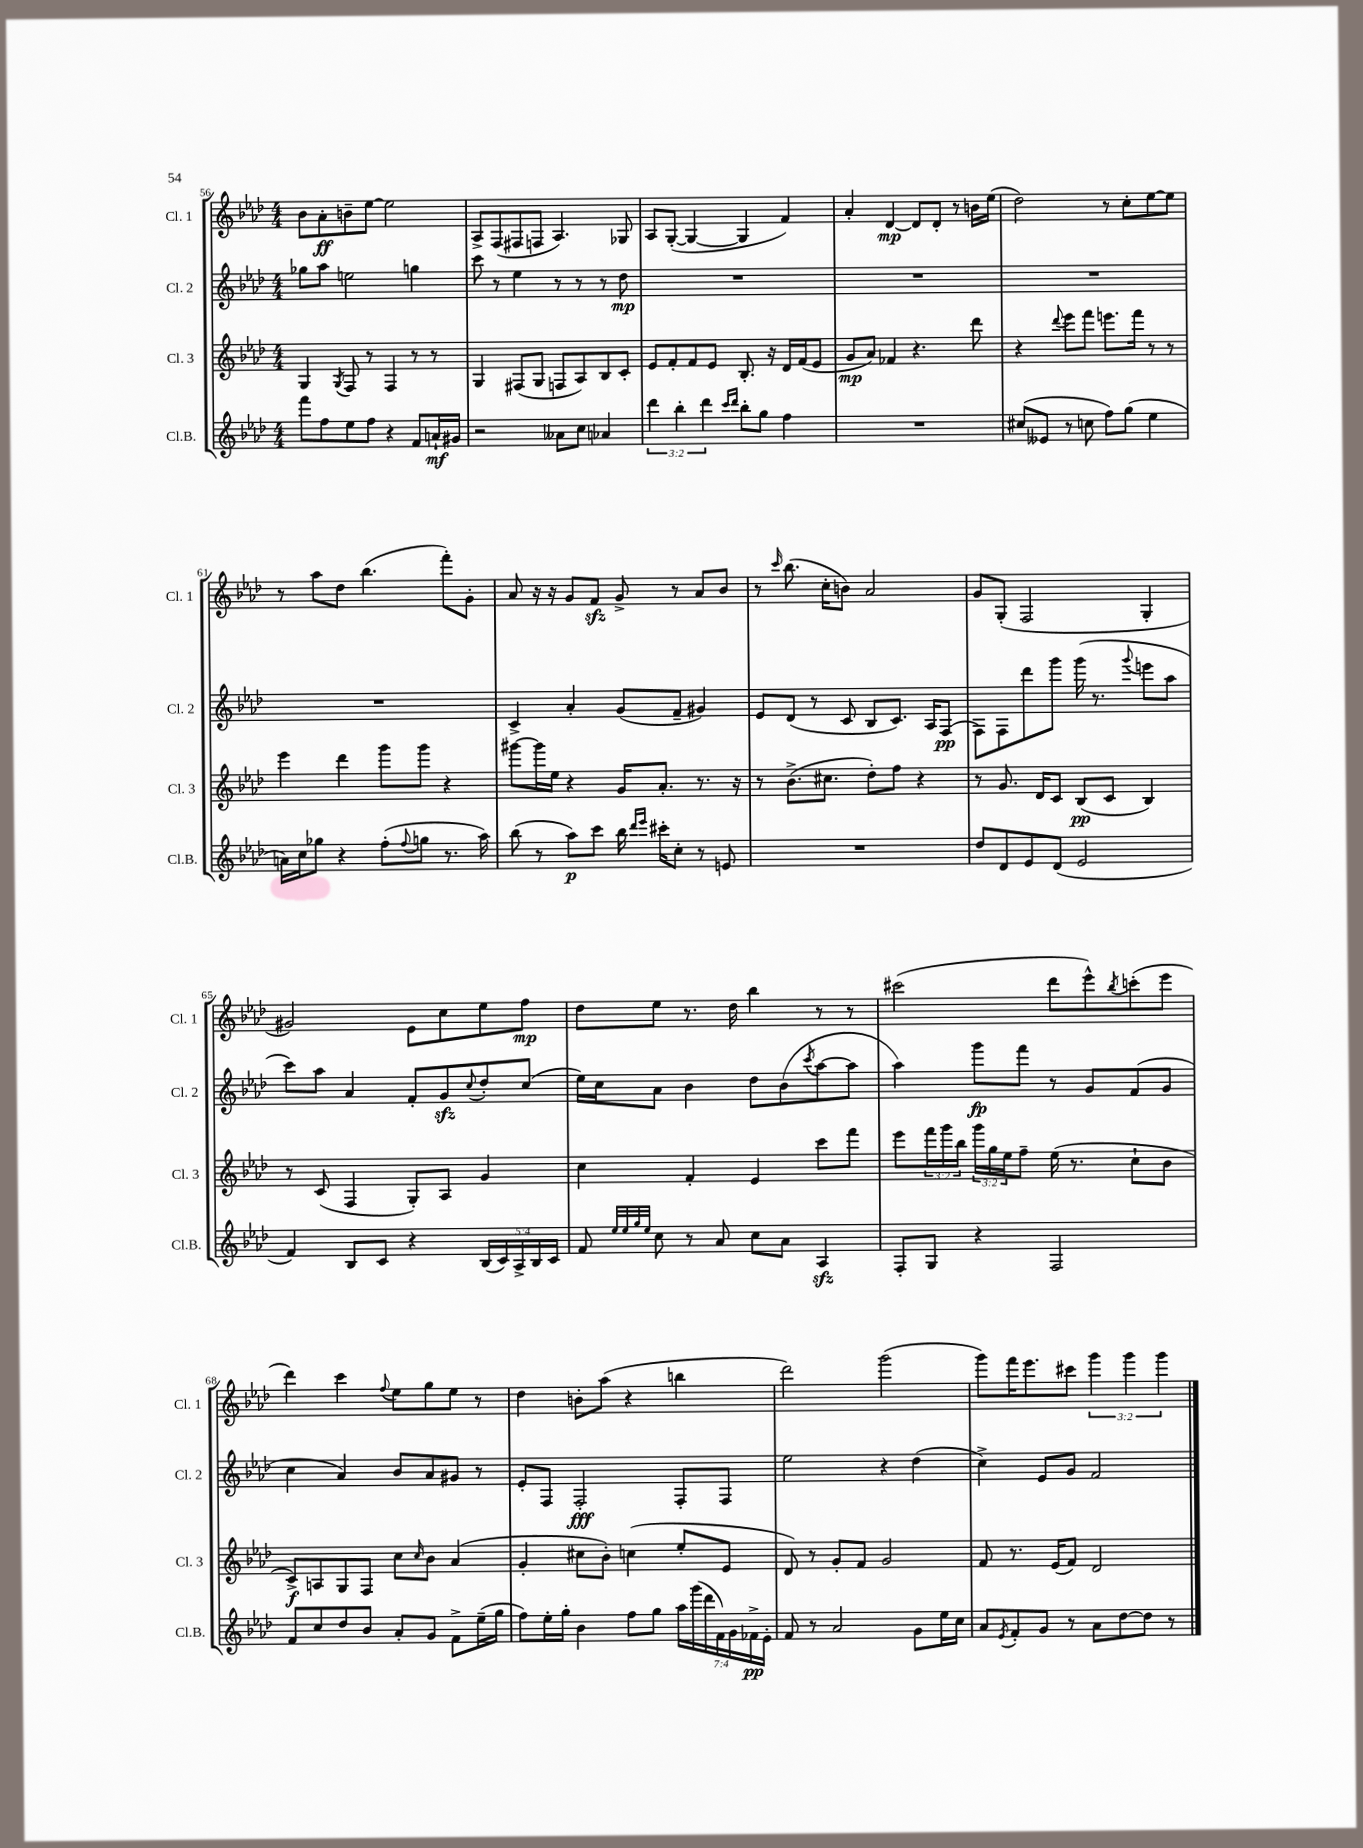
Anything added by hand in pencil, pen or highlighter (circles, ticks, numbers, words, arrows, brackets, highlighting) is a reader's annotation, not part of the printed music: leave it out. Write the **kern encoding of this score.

**kern	**dynam	**kern	**dynam	**kern	**dynam	**kern	**dynam
*part4	*part4	*part3	*part3	*part2	*part2	*part1	*part1
*staff4	*staff4	*staff3	*staff3	*staff2	*staff2	*staff1	*staff1
*I"Cl.B.	*	*I"Cl. 3	*	*I"Cl. 2	*	*I"Cl. 1	*
*I'Cl.B.	*	*I'Cl. 3	*	*I'Cl. 2	*	*I'Cl. 1	*
*clefG2	*	*clefG2	*	*clefG2	*	*clefG2	*
*k[b-e-a-d-]	*	*k[b-e-a-d-]	*	*k[b-e-a-d-]	*	*k[b-e-a-d-]	*
*M4/4	*	*M4/4	*	*M4/4	*	*M4/4	*
=56	=56	=56	=56	=56	=56	=56	=56
8fff\L	.	4G/	.	8gg-X\L	.	8b-\L	.
8ff\	.	.	.	8aa-\J	.	8a-'\	ff
.	.	8qG/	.	.	.	.	.
8ee-\	.	8F/	.	2een\	.	8bn~\	.
8ff\J	.	8r	.	.	.	[8ee-\J	.
4r	.	4F/	.	.	.	2ee-\]	.
8f/L	.	8r	.	4ggn\	.	.	.
16an`/L	mf	8r	.	.	.	.	.
16g#X/JJ	.	.	.	.	.	.	.
=57	=57	=57	=57	=57	=57	=57	=57
2r	.	4G/	.	8ccc\	.	8A-^/L	.
.	.	.	.	8r	.	(8F/	.
.	.	(8F#X/L	.	4ee-\	.	8F#X/	.
.	.	8G/J	.	.	.	8Fn/J	.
8a--X\L	.	8Fn/L	.	8r	.	4.A-/)	.
8cc\J	.	8A-/)	.	8r	.	.	.
4a-X/	.	8B-/	.	8r	.	.	.
.	.	8c'/J	.	8dd-\	mp	8G-X/	.
=58	=58	=58	=58	=58	=58	=58	=58
6ddd-\	.	8e-/L	.	1r	.	8A-/L	.
.	.	8f'/	.	.	.	([8G'/J	.
6bb-'\	.	.	.	.	.	.	.
.	.	8f/	.	.	.	4G/_	.
6ddd-\	.	.	.	.	.	.	.
.	.	8e-/J	.	.	.	.	.
16qqccc/LL	.	.	.	.	.	.	.
16qqddd-/JJ	.	.	.	.	.	.	.
8bb-'\L	.	8.B-'/	.	.	.	4G/]	.
8gg\J	.	.	.	.	.	.	.
.	.	16r	.	.	.	.	.
4ff\	.	16d-/LL	.	.	.	4f/)	.
.	.	(16f/J	.	.	.	.	.
.	.	8e-/J	.	.	.	.	.
=59	=59	=59	=59	=59	=59	=59	=59
1r	.	8g/L	mp	1r	.	4a-'/	.
.	.	8a-/J)	.	.	.	.	.
.	.	4f-X/	.	.	.	[4d-/	mp
.	.	4.r	.	.	.	8d-/L]	.
.	.	.	.	.	.	8d-'/J	.
.	.	.	.	.	.	8r	.
.	.	8ddd-\	.	.	.	16bn\LL	.
.	.	.	.	.	.	(16ee-\JJ	.
=60	=60	=60	=60	=60	=60	=60	=60
(8cc#X/L	.	4r	.	1r	.	2dd-\)	.
8e--X/J	.	.	.	.	.	.	.
.	.	8qqddd-/	.	.	.	.	.
8r	.	8eee-\L	.	.	.	.	.
8ccn\	.	8fff\J	.	.	.	.	.
8ff\L)	.	8.eeen\L	.	.	.	8r	.
(8gg\J	.	.	.	.	.	8cc'\L	.
.	.	16fff\Jk	.	.	.	.	.
4ee-\	.	8r	.	.	.	[8ee-\	.
.	.	8r	.	.	.	8ee-\J]	.
!!LO:LB:g=z
=61	=61	=61	=61	=61	=61	=61	=61
16an\LL)	.	4eee-\	.	1r	.	8r	.
16cc\J	.	.	.	.	.	.	.
8gg-X\J	.	.	.	.	.	8aa-\L	.
4r	.	4ddd-\	.	.	.	8dd-\J	.
.	.	.	.	.	.	(4.bb-\	.
(8ff'\L	.	8ggg\L	.	.	.	.	.
8qqff/	.	.	.	.	.	.	.
8ggn\J	.	8ggg\J	.	.	.	.	.
8.r	.	4r	.	.	.	8fff'\L)	.
.	.	.	.	.	.	8g'\J	.
16aa-\)	.	.	.	.	.	.	.
=62	=62	=62	=62	=62	=62	=62	=62
(8bb-\	.	[8ggg#X\L	.	4c^/	.	8a-/	.
8r	.	16ggg#\L]	.	.	.	16r	.
.	.	16ee-\JJ	.	.	.	16r	.
8aa-\L)	p	4r	.	4a-'/	.	8g/L	.
8ccc\J	.	.	.	.	.	8fzz/J	.
16bb-\	.	16g/KL	.	(8g/L	.	8g^/	.
16qqddd-/LL	.	.	.	.	.	.	.
16qqeee-/JJ	.	.	.	.	.	.	.
16ccc#X'\KL	.	8.a-'/J	.	.	.	.	.
8cc'\J	.	.	.	8f~/J	.	8r	.
8r	.	8.r	.	4g#X/)	.	8a-/L	.
8en/	.	.	.	.	.	8b-/J	.
.	.	16r	.	.	.	.	.
=63	=63	=63	=63	=63	=63	=63	=63
1r	.	8r	.	8e-/L	.	8r	.
.	.	.	.	.	.	16qqccc/	.
.	.	(8.b-^\L	.	(8d-/J	.	(8.bb-\	.
.	.	.	.	8r	.	.	.
.	.	8.cc#X\J	.	.	.	16cc'\KL	.
.	.	.	.	8c/	.	8bn\J)	.
.	.	8dd-'\L)	.	8B-/L	.	2a-/	.
.	.	8ff\J	.	8.c/J)	.	.	.
.	.	4r	.	.	.	.	.
.	.	.	.	16A-/KL	.	.	.
.	.	.	.	(8F/J	pp	.	.
=64	=64	=64	=64	=64	=64	=64	=64
8dd-/L	.	8r	.	8F\L)	.	8g/L	.
8d-/	.	8.g/	.	8F\	.	(8G'/J	.
8e-/	.	.	.	8ddd-\	.	2F/	.
.	.	16d-/KL	.	.	.	.	.
(8d-/J	.	8c/J	.	8ggg\J	.	.	.
2e-/	.	(8B-/L	pp	(16ggg\	.	.	.
.	.	.	.	8.r	.	.	.
.	.	8c/J	.	.	.	.	.
.	.	.	.	8qqggg/	.	.	.
.	.	4B-/)	.	8eeen\L	.	4G'/	.
.	.	.	.	8aa-\J	.	.	.
!!LO:LB:g=z
=65	=65	=65	=65	=65	=65	=65	=65
4f/)	.	8r	.	8ccc\L)	.	2g#X/)	.
.	.	(8c/	.	8aa-\J	.	.	.
8B-/L	.	4F/	.	4a-/	.	.	.
8c/J	.	.	.	.	.	.	.
4r	.	8G'/L)	.	8f'/L	.	8e-\L	.
.	.	8A-/J	.	8gzz/	.	8cc\	.
.	.	.	.	8qqcc/	.	.	.
(20B-/LL	.	4g/	.	8dd-'/	.	8ee-\	.
20c/)	.	.	.	.	.	.	.
20A-^/	.	.	.	.	.	.	.
.	.	.	.	(8cc/J	.	8ff\J	mp
20B-/	.	.	.	.	.	.	.
20c/JJ	.	.	.	.	.	.	.
=66	=66	=66	=66	=66	=66	=66	=66
8f/	.	4cc\	.	16ee-\LL)	.	8dd-\L	.
.	.	.	.	16cc\J	.	.	.
32qqee-/LLL	.	.	.	.	.	.	.
32qqee-/	.	.	.	.	.	.	.
32qqgg/	.	.	.	.	.	.	.
32qqee-/JJJ	.	.	.	.	.	.	.
8cc\	.	.	.	8a-\J	.	8ee-\J	.
8r	.	4f'/	.	4b-\	.	8.r	.
8a-/	.	.	.	.	.	.	.
.	.	.	.	.	.	16dd-\	.
8cc\L	.	4e-/	.	8dd-\L	.	4bb-\	.
8a-\J	.	.	.	(8b-\	.	.	.
.	.	.	.	8qccc/	.	.	.
4A-zz/	.	8ccc\L	.	[8aa-\	.	8r	.
.	.	8fff\J	.	8aa-\J]	.	8r	.
=67	=67	=67	=67	=67	=67	=67	=67
8F'/L	.	8eee-\L	.	4aa-\)	.	(2ccc#X\	.
8G/J	.	24fff\L	.	.	.	.	.
.	.	24ggg\	.	.	.	.	.
.	.	24bb-\JJ	.	.	.	.	.
4r	.	24ggg\LL	.	8ggg\L	fp	.	.
.	.	24gg\	.	.	.	.	.
.	.	24ee-\J	.	.	.	.	.
.	.	8ff~\J	.	8fff\J	.	.	.
2F/	.	(16ee-\	.	8r	.	8ddd-\L	.
.	.	8.r	.	.	.	.	.
.	.	.	.	8g/L	.	8eee-^^\)	.
.	.	.	.	.	.	8qbb-/	.
.	.	8cc`\L	.	(8f/	.	(8cccn'\	.
.	.	8b-\J	.	8g/J	.	8eee-\J	.
!!LO:LB:g=z
=68	=68	=68	=68	=68	=68	=68	=68
8f/L	.	8c^/L)	f	4cc\	.	4ddd-\)	.
8cc/	.	8An/	.	.	.	.	.
8dd-/	.	8G/	.	4a-/)	.	4ccc\	.
8b-/J	.	8F/J	.	.	.	.	.
.	.	.	.	.	.	8qqff/	.
8a-'/L	.	8cc\L	.	8b-/L	.	8ee-\L	.
.	.	16qqcc/	.	.	.	.	.
8g/J	.	8b-\J	.	8a-/	.	8gg\	.
8f^\L	.	(4a-/	.	8g#X/J	.	8ee-\J	.
(16ee-~\L	.	.	.	8r	.	8r	.
16gg\JJ	.	.	.	.	.	.	.
=69	=69	=69	=69	=69	=69	=69	=69
8ff\L)	.	4g'/	.	8e-'/L	.	4dd-\	.
16ee-'\L	.	.	.	8F/J	.	.	.
16gg'\JJ	.	.	.	.	.	.	.
4b-\	.	8cc#X\L	.	2F'/	fff	8bn'\L	.
.	.	8b-'\J)	.	.	.	(8aa-\J	.
8ff\L	.	(4ccn\	.	.	.	4r	.
8gg\J	.	.	.	.	.	.	.
28aa-\LL	.	8ee-'/L	.	8F'/L	.	4bbn\	.
(28ggg\	.	.	.	.	.	.	.
28ddd-\	.	.	.	.	.	.	.
28f\)	.	.	.	.	.	.	.
.	.	8e-/J	.	8F/J	.	.	.
28g\	.	.	.	.	.	.	.
28f-X^\	pp	.	.	.	.	.	.
28e-'\JJ	.	.	.	.	.	.	.
=70	=70	=70	=70	=70	=70	=70	=70
8f/	.	8d-/)	.	2ee-\	.	2ddd-\)	.
8r	.	8r	.	.	.	.	.
2a-/	.	8g'/L	.	.	.	.	.
.	.	8f/J	.	.	.	.	.
.	.	2g/	.	4r	.	(2ggg\	.
8g\L	.	.	.	(4dd-\	.	.	.
16ee-\L	.	.	.	.	.	.	.
16cc\JJ	.	.	.	.	.	.	.
=71	=71	=71	=71	=71	=71	=71	=71
8a-/L	.	8f/	.	4cc^\)	.	8ggg\L)	.
8qe-/	.	.	.	.	.	.	.
8f'/	.	8.r	.	.	.	16fff\K	.
.	.	.	.	.	.	8.eee-\	.
8g/J	.	.	.	8e-/L	.	.	.
.	.	(16e-/KL	.	.	.	.	.
8r	.	8f/J)	.	8g/J	.	8ccc#X\J	.
8a-\L	.	2d-/	.	2f/	.	6ggg\	.
[8dd-\	.	.	.	.	.	.	.
.	.	.	.	.	.	6ggg\	.
8dd-\J]	.	.	.	.	.	.	.
.	.	.	.	.	.	6ggg\	.
8r	.	.	.	.	.	.	.
==	==	==	==	==	==	==	==
*-	*-	*-	*-	*-	*-	*-	*-
